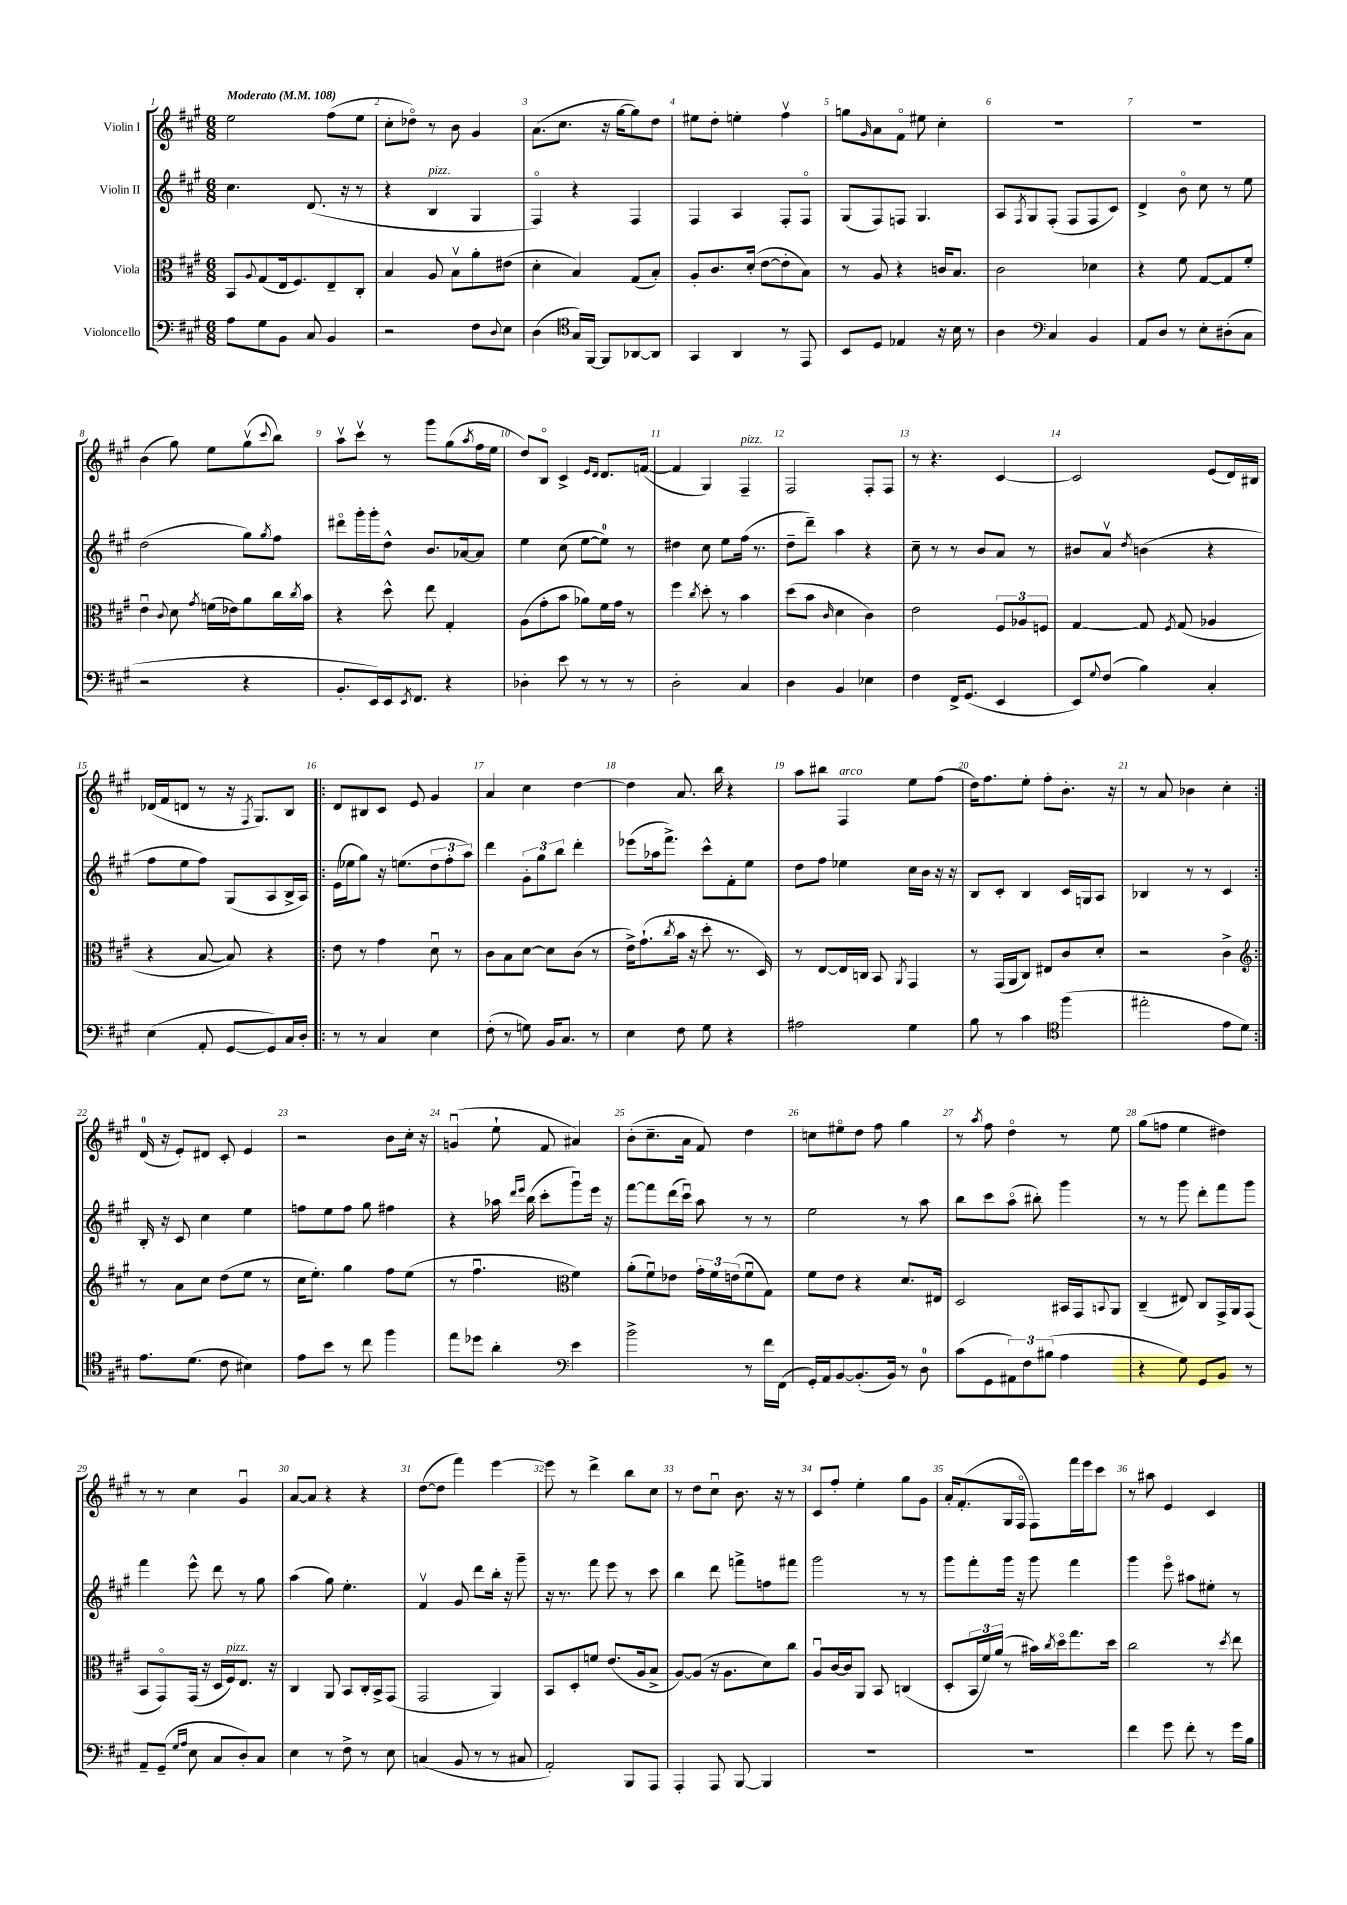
<<
\new StaffGroup <<
\new Staff = "s0" \with { instrumentName = "Violin I" } {
    \clef treble \key a \major \numericTimeSignature \time 6/8 \tempo "Moderato" 4 = 108
    e''2 fis''8( e''8 |
    cis''8-. des''8\flageolet) r8 b'8 gis'4 |
    a'8.( cis''8. r16 gis''16~ gis''8) d''8 |
    eis''8 d''8-. e''4-. fis''4\upbow |
    g''8 \grace { gis'16 } a'8 fis'8\flageolet eis''8 cis''4-. |
    R2. |
    R2. |
    b'4( gis''8) e''8 gis''8\upbow( \appoggiatura { cis'''8 } b''8) |
    a''8\upbow cis'''8\upbow r8 gis'''8 gis''8( \acciaccatura { a''8 } fis''16 e''16 |
    d''8) b8\flageolet cis'4-> \grace { e'16 d'16 } d'8. f'16~( |
    f'4 gis4) fis4--^\markup { \italic "pizz." } |
    fis2 fis8-. fis8 |
    r8 r4. cis'4~ |
    cis'2 e'8( d'16) bis16 |
    des'16( fis'16 d'8 r8 r16 \acciaccatura { fis8 } gis8.) b8 |
    \repeat volta 2 { d'8 bis8 cis'8 e'8 gis'4 |
    a'4 cis''4 d''4~ |
    d''4 a'8. b''16 r4 |
    a''8 bis''8 fis4^\markup { \italic "arco" } e''8 fis''8( |
    d''16) fis''8. e''8-. fis''8-. b'8.-. r16 |
    r8 a'8 bes'4 cis''4-. | }
    d'16-0( r16 e'8-.) dis'8 cis'8-. e'4 |
    r2 b'8 cis''16-. r16 |
    g'4\downbow( e''8-! fis'8 ais'4) |
    b'8-.( cis''8.-- a'16 fis'8) d''4 |
    c''8 eis''8\flageolet d''8 fis''8 gis''4 |
    r8 \acciaccatura { a''8 } fis''8 d''4\flageolet r8 e''8 |
    gis''8( f''8 e''4 dis''4) |
    r8 r8 cis''4 gis'4\downbow |
    a'8~ a'8 r4 r4 |
    d''8~( d''8 fis'''4) e'''4~ |
    e'''8 r8 d'''4-> b''8 cis''8 |
    r8 d''8 cis''8\downbow b'8. r16 r8 |
    cis'8 fis''8-. e''4-. gis''8 gis'8 |
    a'16-. fis'8.-.( gis16 fis16\flageolet fis8) fis'''16 e'''16 cis'''8 |
    r8 ais''8 e'4 cis'4 \bar "|." |
}
\new Staff = "s1" \with { instrumentName = "Violin II" } {
    \clef treble \key a \major \numericTimeSignature \time 6/8
    cis''4. d'8.( r16 r8 |
    r4 b4^\markup { \italic "pizz." } gis4 |
    fis4\flageolet) r4 fis4 |
    fis4 a4 fis8-. fis8\flageolet |
    gis8( fis8) f8 gis4. |
    a8 \acciaccatura { fis8 } gis8 fis8-.( fis8 fis8 cis'8) |
    d'4-> b'8\flageolet cis''8 r8 e''8 |
    d''2( gis''8) \acciaccatura { gis''8 } fis''8 |
    dis'''8\flageolet gis'''16-. gis'''16-. d''8-^ b'8. aes'16~ aes'8 |
    e''4 cis''8( e''8~ e''8-0) r8 |
    dis''4 cis''8 e''8 fis''16( r8. |
    d''8-- d'''8--) a''4 r4 |
    cis''8-- r8 r8 b'8 a'8 r8 |
    bis'8 a'8\upbow \acciaccatura { d''8 } b'4( r4 |
    fis''8 e''8 fis''8) gis8( a8 b16-> a16) |
    \repeat volta 2 { e'16( ees''16 gis''8) r16 e''8.( \tuplet 3/2 { d''8 fis''8-. a''8) } |
    d'''4 \tuplet 3/2 { gis'8-. gis''8 b''8 } d'''4-. |
    ees'''8( aes''16 fis'''8.->) cis'''8-^ fis'8-. e''8 |
    d''8 fis''8 ees''4 cis''16 b'16 r16 r16 |
    b8 cis'8-. b4 cis'16 g16 a8 |
    bes4 r8 r8 cis'4 | }
    b16-. r16 cis'8 cis''4 e''4 |
    f''8 e''8 f''8 gis''8 fis''4 |
    r4 aes''16 \grace { d'''16 e'''16 } b''16( cis'''8-. gis'''8\downbow) e'''16 r16 |
    fis'''8~ fis'''8 d'''16( cis'''16\downbow) a''8 r8 r8 |
    e''2 r8 a''8 |
    b''8 cis'''8 a''8\flageolet( bis''8-.) gis'''4 |
    r8 r8 gis'''8 d'''8-. fis'''8 gis'''8 |
    fis'''4 e'''8-^ d'''8 r8 gis''8 |
    a''4( gis''8) e''4.-. |
    fis'4\upbow gis'8 d'''8 b''16-. r16 gis'''8-- |
    r16 r8. fis'''8 e'''8 r8 cis'''8 |
    b''4 d'''8 f'''8-> f''8 fis'''8 |
    gis'''2 r8 r8 |
    gis'''8 fis'''8-. gis'''16 r16 gis'''8 fis'''4 |
    gis'''4 e'''8\flageolet ais''8 eis''8-. r8 \bar "|." |
}
\new Staff = "s2" \with { instrumentName = "Viola" } {
    \clef alto \key a \major \numericTimeSignature \time 6/8
    b,8 \appoggiatura { a8 } gis8( e16 fis8.) e8-- cis8-. |
    b4 a8 b8\upbow a'8-. eis'8( |
    d'4-. b4) gis8( b8-.) |
    a8-. cis'8. d'16-.( e'8~ e'8-. b8) |
    r8 a8 r4 c'16 b8. |
    cis'2 des'4 |
    r4 fis'8 gis8~ gis8 fis'8-. |
    e'4\downbow \appoggiatura { cis'8 } d'8 \acciaccatura { gis'8 } f'16( ees'16) a'8 cis''16 \acciaccatura { cis''8 } b'16 |
    r4 d''8-^ e''8 gis4-. |
    a8( gis'8-. b'8 aes'8) fis'16 gis'16 r8 |
    fis''4 \acciaccatura { cis''8 } d''8-. r8 b'4 |
    d''8( b'8 \grace { cis'16 } d'4 cis'4) |
    e'2 \tuplet 3/2 { fis8 aes8 f8 } |
    gis4~ gis8 \acciaccatura { fis8 } gis8( aes4 |
    r4 b8~ b8) r4 |
    \repeat volta 2 { e'8 r8 gis'4 d'8\downbow r8 |
    cis'8 b8 d'8~ d'8 cis'8( r8 |
    e'16->) gis'8.-!( \acciaccatura { cis''8 } b'16 r16 d''8-. r8. d16) |
    r8 e8~ e16 c16 b,8 \acciaccatura { a,8 } gis,4 |
    r8 gis,16( a,16 cis8) eis8 cis'8 d'8-. |
    r2 cis'4-> | }
    \clef treble r8 a'8 cis''8 d''8( e''8 r8 |
    cis''16 e''8.-.) gis''4 fis''8 e''8( |
    r8 fis''4.\downbow \clef alto fis'4) |
    a'8-.( fis'8\downbow) ees'8 \tuplet 3/2 { gis'16-. fis'16 e'16( } fis'8\downbow gis8) |
    fis'8 e'8 r4 d'8. eis16 |
    d2 bis,16 gis,16 \appoggiatura { b,8 } a,8 |
    cis4--( eis8) cis8 gis,16-> a,16 gis,8( |
    b,8 gis,8\flageolet) gis,16( r16 d16 fis16^\markup { \italic "pizz." }) e8. r16 |
    cis4 a,8 b,8 cis16-. b,16-> gis,8( |
    gis,2 a,4) |
    b,8 d8-. f'8 e'8.( a16 b8-> |
    a8~) a8( r16 a8. d'8) cis''8 |
    a8\downbow cis'16~ cis'16 a,8 b,8 c4( |
    d8-. \tuplet 3/2 { b,16 fis'16) a'16( } r8 bis'16) \acciaccatura { cis''8 } d''16\flageolet gis''8. d''16 |
    cis''2 r8 \acciaccatura { d''8 } e''8 \bar "|." |
}
\new Staff = "s3" \with { instrumentName = "Violoncello" } {
    \clef bass \key a \major \numericTimeSignature \time 6/8
    a8 gis8 b,8 cis8 b,4 |
    r2 fis8 \appoggiatura { d8 } e8 |
    d4( \clef tenor gis16) fis,16~ fis,8 aes,8~ aes,8 |
    gis,4 a,4 r8 e,8 |
    b,8 d8 ees4 r16 b16 r8 |
    a4 \clef bass cis4 b,4 |
    a,8 d8 r8 e8-. dis8-.( cis8 |
    r2 r4 |
    b,8.-. e,16) e,16 \acciaccatura { e,8 } fis,8. r4 |
    des4-. e'8 r8 r8 r8 |
    d2-. cis4 |
    d4 b,4 ees4 |
    fis4 fis,16-> gis,8.( e,4 |
    e,8) \appoggiatura { gis8 } fis8( b4) cis4-. |
    e4( a,8-. gis,8~ gis,8) cis16 d16-. |
    \repeat volta 2 { r8 r8 cis4 e4 |
    fis8-.( r8 g8) b,16 cis8. r8 |
    e4 fis8 gis8 r4 |
    ais2 gis4 |
    b8 r8 cis'4 \clef tenor fis''4( |
    eis''2-. e'8 d'8) | }
    e'8. d'8.( cis'8 bis4) |
    e'8 b'8 r8 cis''8 fis''4 |
    e''8 des''8 a'4-. \clef bass e'4 |
    b'2-> r8 fis'16 fis,16( |
    gis,16-.) a,16 b,8~ b,8.-.( b,16) r8 d8-0 |
    cis'8( gis,8 \tuplet 3/2 { ais,8) fis8 bis8( } a4 |
    r4 gis8) gis,8 b,8 r8 |
    a,8-- gis,8--( \grace { gis16 a16 } e8 cis8 d8-.) cis8 |
    e4 r8 fis8-> r8 e8 |
    c4( b,8 r8 r8 cis8 |
    a,2-.) b,,8 a,,8 |
    a,,4-. a,,8 b,,8~ b,,4 |
    R2. |
    R2. |
    fis'4 gis'8 fis'8-. r8 gis'16 b16 \bar "|." |
}
>>
>>
\layout { \context { \Score \override BarNumber.break-visibility = ##(#f #t #t) barNumberVisibility = #all-bar-numbers-visible } }
